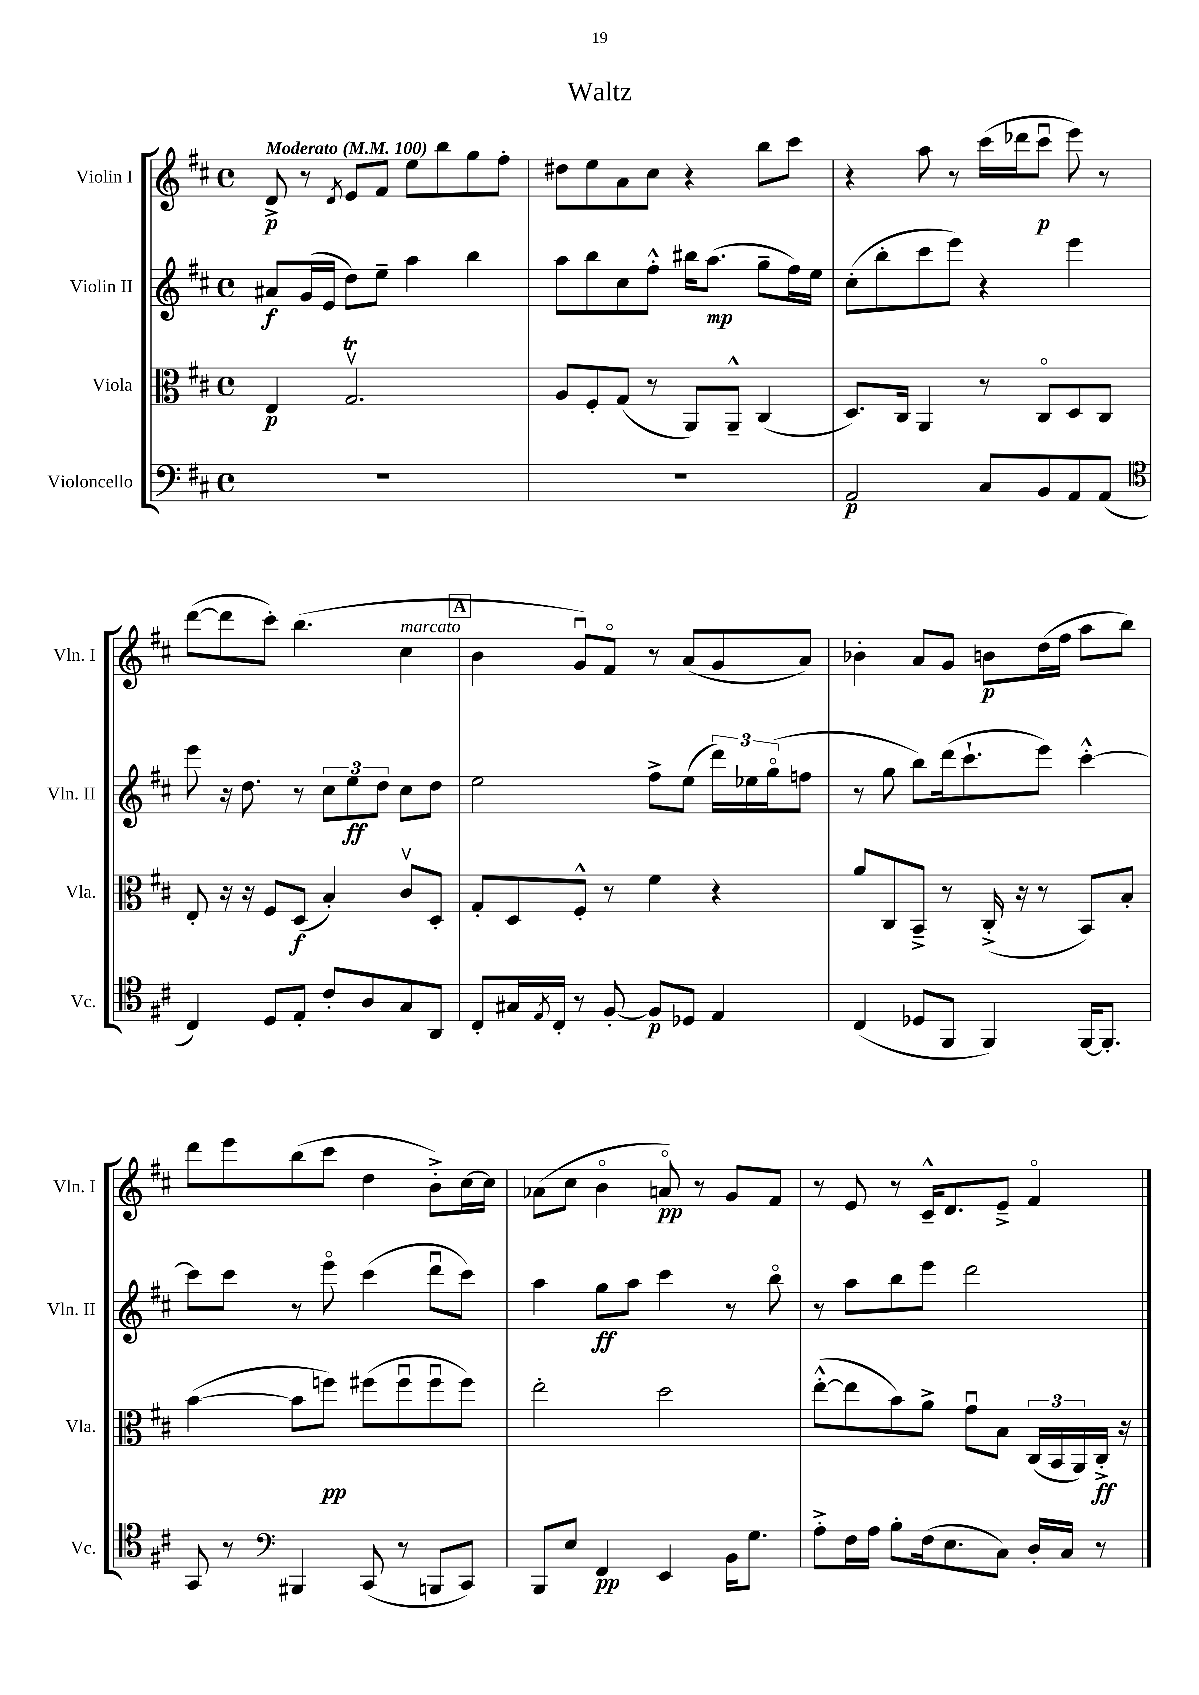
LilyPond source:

\header { title = "Waltz" }
<<
\new StaffGroup <<
\new Staff = "s0" \with { instrumentName = "Violin I" shortInstrumentName = "Vln. I" } {
    \clef treble \key d \major \defaultTimeSignature \time 4/4 \tempo "Moderato" 4 = 100
    d'8->\p r8 \acciaccatura { d'8 } e'8 fis'8 e''8 b''8 g''8 fis''8-. |
    dis''8 e''8 a'8 cis''8 r4 b''8 cis'''8 |
    r4 a''8 r8 cis'''16( des'''16 cis'''8\downbow\p e'''8) r8 |
    d'''8~( d'''8 cis'''8-.) b''4.( cis''4^\markup { \italic "marcato" } |
    \mark \markup { \box "A" } b'4 g'8\downbow) fis'8\flageolet r8 a'8( g'8 a'8) |
    bes'4-. a'8 g'8 b'8\p d''16( fis''16 a''8 b''8) |
    d'''8 e'''8 b''8( cis'''8 d''4 b'8-.->) cis''16~ cis''16 |
    aes'8( cis''8 b'4\flageolet a'8\flageolet\pp) r8 g'8 fis'8 |
    r8 e'8 r8 cis'16---^ d'8. e'8---> fis'4\flageolet \bar "|." |
}
\new Staff = "s1" \with { instrumentName = "Violin II" shortInstrumentName = "Vln. II" } {
    \clef treble \key d \major \defaultTimeSignature \time 4/4
    ais'8\f g'16( e'16 d''8) e''8-- a''4 b''4 |
    a''8 b''8 cis''8 fis''8-.-^ bis''16 a''8.\mp( g''8-- fis''16) e''16 |
    cis''8-.( b''8-. cis'''8 e'''8) r4 e'''4 |
    e'''8 r16 d''8. r8 \tuplet 3/2 { cis''8 e''8\ff d''8 } cis''8 d''8 |
    \mark \markup { \box "A" } e''2 fis''8-> e''8( \tuplet 3/2 { d'''16) ees''16 g''16\flageolet( } f''8 |
    r8 g''8 b''8) d'''16( cis'''8.-! e'''8) cis'''4~-.-^ |
    cis'''8 cis'''8 r8 e'''8\flageolet cis'''4( d'''8\downbow cis'''8) |
    a''4 g''8\ff a''8 cis'''4 r8 b''8\flageolet |
    r8 a''8 b''8 e'''8 d'''2 \bar "|." |
}
\new Staff = "s2" \with { instrumentName = "Viola" shortInstrumentName = "Vla." } {
    \clef alto \key d \major \defaultTimeSignature \time 4/4
    e4\p g2.\upbow\trill |
    a8 fis8-. g8( r8 a,8) a,8---^ cis4( |
    d8.) cis16 a,4 r8 cis8\flageolet d8 cis8 |
    e8-. r16 r16 fis8 d8\f( b4-.) cis'8\upbow d8-. |
    \mark \markup { \box "A" } g8-. d8 fis8-.-^ r8 fis'4 r4 |
    a'8 cis8 b,8---> r8 cis16-.->( r16 r8 b,8) b8-. |
    b'4~( b'8 f''8\pp) fis''8( fis''8\downbow fis''8\downbow fis''8) |
    e''2-. d''2 |
    e''8~-.-^( e''8 b'8) a'8-> g'8\downbow b8 \tuplet 3/2 { cis16( b,16 a,16) } cis16-.->\ff r16 \bar "|." |
}
\new Staff = "s3" \with { instrumentName = "Violoncello" shortInstrumentName = "Vc." } {
    \clef bass \key d \major \defaultTimeSignature \time 4/4
    R1 |
    R1 |
    a,2\p cis8 b,8 a,8 a,8( |
    \clef tenor cis4) d8 e8-. cis'8-. a8 g8 a,8 |
    \mark \markup { \box "A" } cis8-. gis16 \acciaccatura { e8 } cis16-. r8 fis8~-. fis8\p des8 e4 |
    cis4( des8 fis,8 fis,4) fis,16~ fis,8.-. |
    g,8 r8 \clef bass bis,,4 cis,8( r8 b,,8 cis,8) |
    b,,8 e8 fis,4\pp e,4 b,16 g8. |
    a8-.-> fis16 a16 b8-. fis16( e8. cis8) d16-. cis16 r8 \bar "|." |
}
>>
>>
\layout { \context { \Score \remove "Bar_number_engraver" } }
